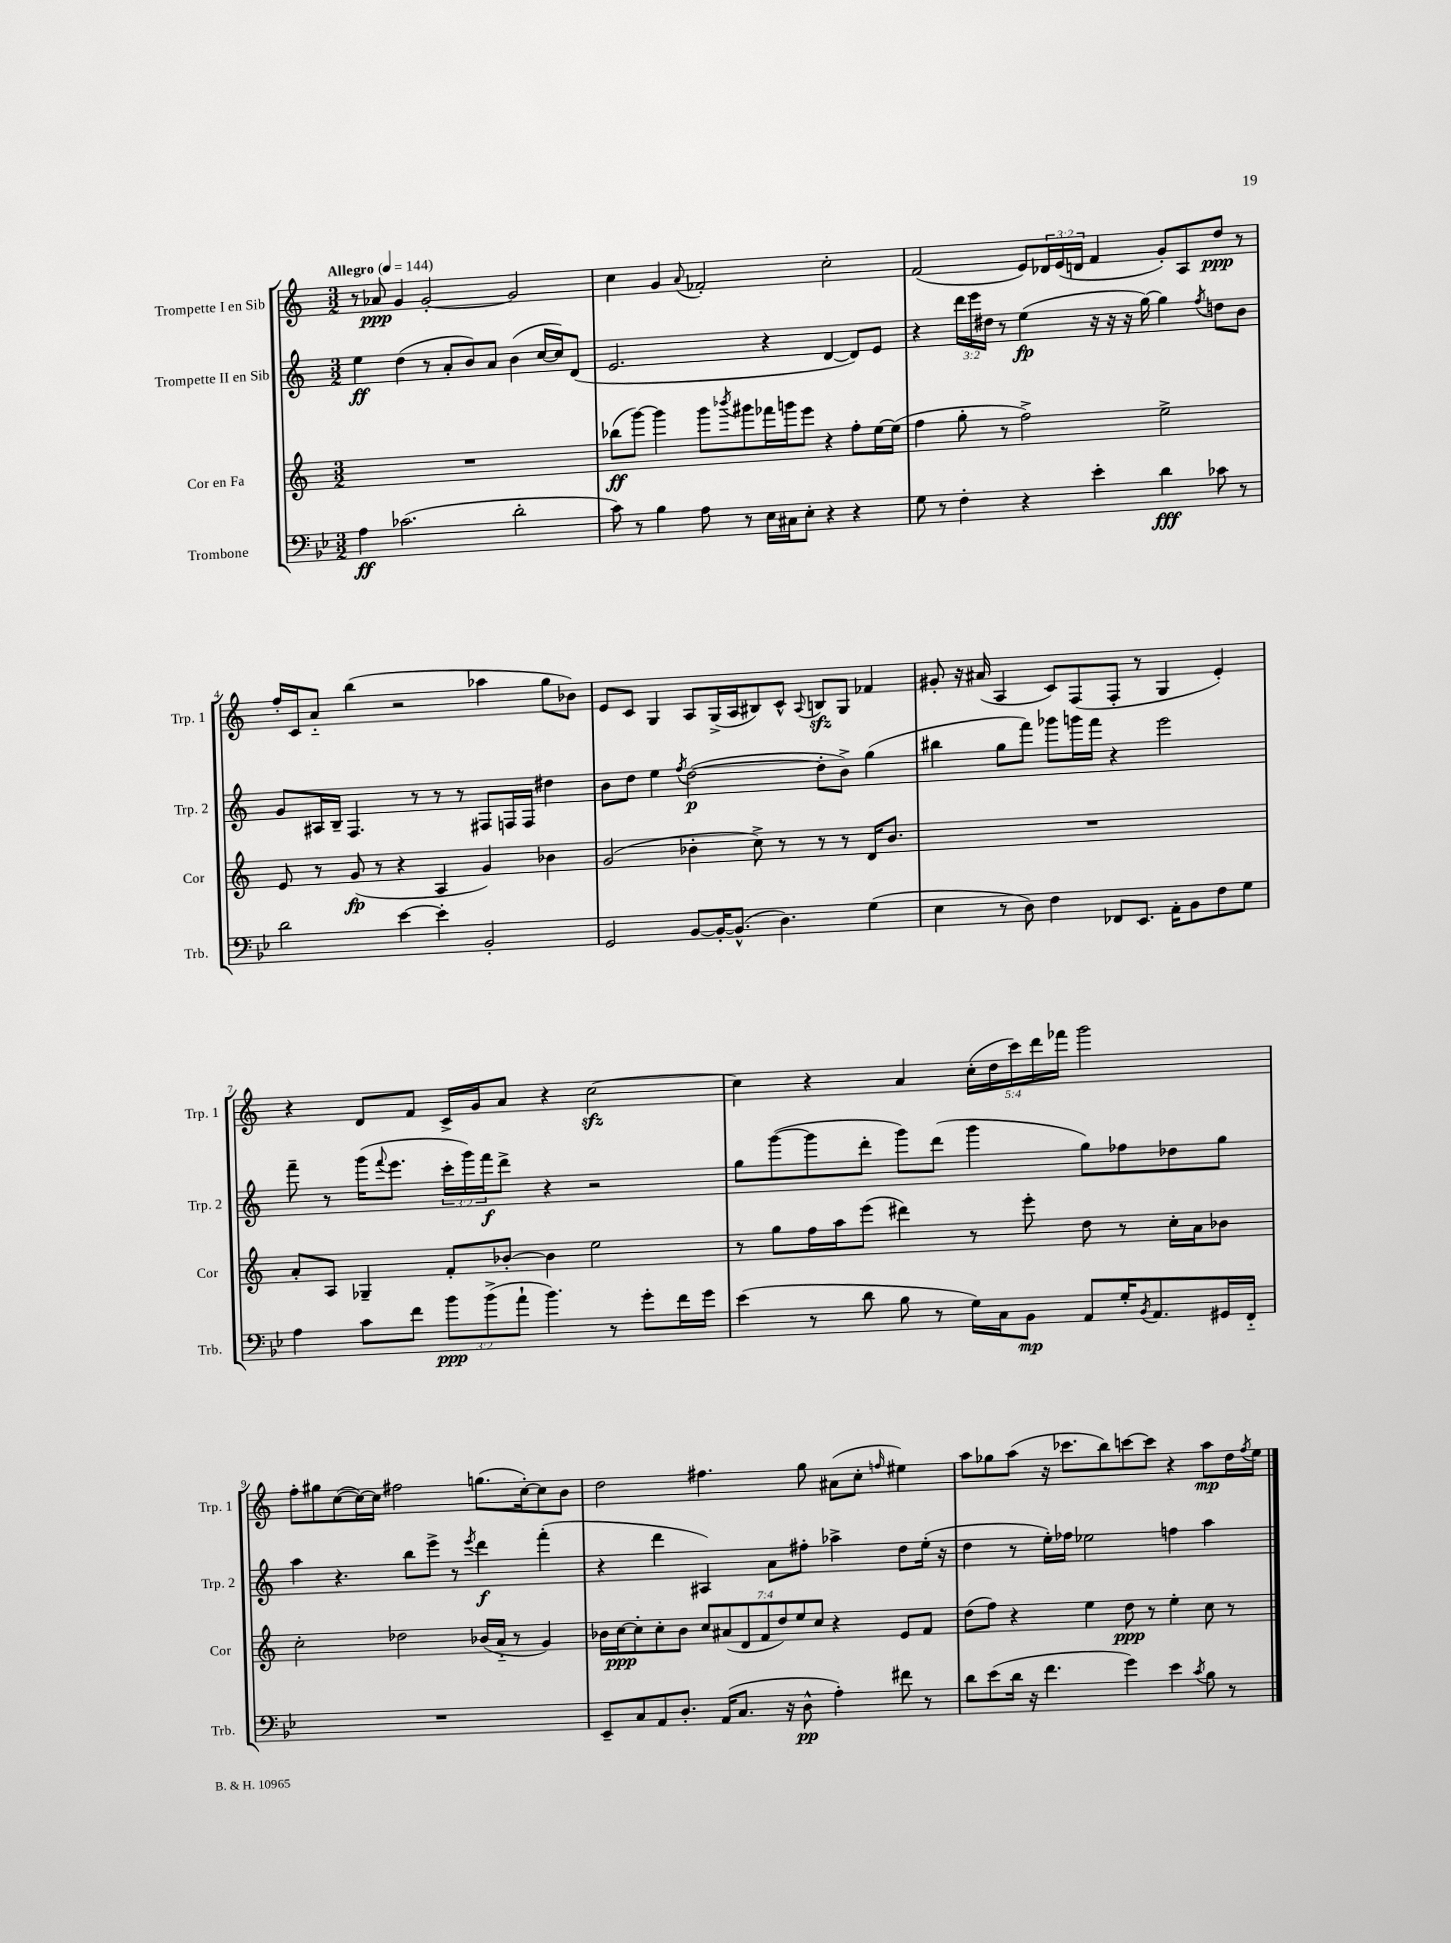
<<
\new StaffGroup <<
\new Staff = "s0" \with { instrumentName = "Trompette I en Sib" shortInstrumentName = "Trp. 1" } {
    \clef treble \key c \major \numericTimeSignature \time 3/2 \override Staff.TupletNumber.text = #tuplet-number::calc-fraction-text \tempo "Allegro" 4 = 144
    r8 aes'8\ppp g'4 g'2~-. g'2 |
    c''4 g'4 \appoggiatura { a'8 } fes'2-. c''2-. |
    f'2( e'8) \tuplet 3/2 { des'16 e'16( d'16 } f'4 g'8-.) a8 d''8\ppp r8 |
    f''16-. c'16 a'8-_ b''4( r2 aes''4 g''8 bes'8) |
    e'8 c'8 g4 a8 g16->( a16 bis8) c'8-^ \appoggiatura { a8 } b8\sfz g8 fes'4 |
    gis'8-. r16 ais'16( a4 c'8) f8( f8-. r8 g4 e'4-.) |
    r4 d'8 f'8 c'16-> g'16 a'8 r4 c''2~\sfz |
    c''4 r4 a'4 \tuplet 5/4 { c''16-.( d''16 c'''16) d'''16 fes'''16 } g'''2 |
    f''8-. gis''8 c''8~( c''16~) c''16 fis''2 g''8.( c''16~-.) c''8 b'8 |
    d''2 fis''4. g''8 ais'8( c''8-. \grace { f''16 } eis''4) |
    a''8 ges''8 a''8( r16 ces'''8. b''8) c'''8~ c'''8 r4 a''8\mp d''16 \acciaccatura { f''8 } e''16 \bar "|." |
}
\new Staff = "s1" \with { instrumentName = "Trompette II en Sib" shortInstrumentName = "Trp. 2" } {
    \clef treble \key c \major \numericTimeSignature \time 3/2 \override Staff.TupletNumber.text = #tuplet-number::calc-fraction-text
    e''4\ff d''4( r8 a'8-. b'8) a'8 b'4( c''16~ c''16) d'8( |
    e'2. r4 d'4~ d'8) e'8 |
    r4 \tuplet 3/2 { d'''16 e'''16 dis''16 } r8 e''4\fp( r16 r16 r16 g''16~) g''4 \acciaccatura { f''8 } d''8 b'8 |
    g'8 ais16 b16-- f4. r8 r8 r8 fis8 f16 f16 dis''4 |
    b'8 d''8 e''4 \acciaccatura { f''8 } d''2~\p( d''8-. b'8->) g''4( |
    bis''4 g''8 f'''8) ges'''8 g'''16 f'''16 r4 e'''2 |
    f'''8-- r8 g'''16( \appoggiatura { f'''8 } e'''8. \tuplet 3/2 { c'''16-. g'''16) f'''16\f } d'''8-> r4 r2 |
    g''8 g'''8~( g'''8 d'''8-. g'''8) d'''8( g'''4 g''8) fes''8 des''8 g''8 |
    a''4 r4. b''8 e'''8-> r8 \acciaccatura { e'''8 } d'''4\f f'''4-.( |
    r4 d'''4 ais4) a'8 fis''8-. aes''4-> d''8 e''16-.( r16 |
    d''4 r8 e''16-.) fes''16 ees''2 f''4 a''4 \bar "|." |
}
\new Staff = "s2" \with { instrumentName = "Cor en Fa" shortInstrumentName = "Cor" } {
    \clef treble \key c \major \numericTimeSignature \time 3/2 \override Staff.TupletNumber.text = #tuplet-number::calc-fraction-text
    R1. |
    bes''8\ff( g'''8~) g'''4 g'''8 \acciaccatura { bes'''8 } gis'''8 fes'''16 g'''16 e'''8 r4 f''8-. e''16~ e''16( |
    f''4 g''8-. r8 f''2->) e''2-> |
    e'8 r8 g'8\fp( r8 r4 a4 g'4) bes'4 |
    g'2( bes'4-. c''8->) r8 r8 r8 d'16 bes'8. |
    R1. |
    a'8-. a8 ges4-- f'8-. bes'8~-. bes'4 e''2 |
    r8 g''8 f''16 a''16 e'''8( dis'''4) r8 e'''8-. d''8 r8 c''16-. a'16 bes'8 |
    c''2-. des''2 bes'16( a'16-_ r8 g'4) |
    bes'16 c''16~\ppp c''8-. c''8-. bes'8 \tuplet 7/4 { c''8 ais'8( d'8 f'8 d''8) e''8 c''8 } r4 e'8 f'8 |
    d''8( f''8) r4 e''4 d''8\ppp r8 e''4-. c''8 r8 \bar "|." |
}
\new Staff = "s3" \with { instrumentName = "Trombone" shortInstrumentName = "Trb." } {
    \clef bass \key bes \major \numericTimeSignature \time 3/2 \override Staff.TupletNumber.text = #tuplet-number::calc-fraction-text
    a4\ff ces'2.( d'2-. |
    c'8) r8 bes4 a8 r8 ees16 cis16 ees8-. r4 r4 |
    g8 r8 f4-. r4 ees'4-. d'4\fff ces'8 r8 |
    d'2 ees'4~ ees'4-. bes,2-. |
    g,2 bes,8~ bes,16~-. bes,8.-^( d4.) g4( |
    ees4 r8 d8) f4 fes,8 ees,8. a,16-. bes,8 f8 g8 |
    a4 c'8 f'8 \tuplet 3/2 { bes'8\ppp bes'8->( a'8-! } bes'4.) r8 g'8-. f'16 g'16 |
    ees'4( r8 d'8 bes8 r8 g16) c16 bes,8\mp a,8 g16-. \acciaccatura { bes,8 } a,8. gis,16 f,16-_ |
    R1. |
    ees,8-- c8 a,8 d8.-. a,16( c8. r16 d8-^\pp a4-.) fis'8 r8 |
    d'8 ees'8( d'16 r16 f'4. g'4) ees'4 \acciaccatura { c'8 } bes8 r8 \bar "|." |
}
>>
>>
